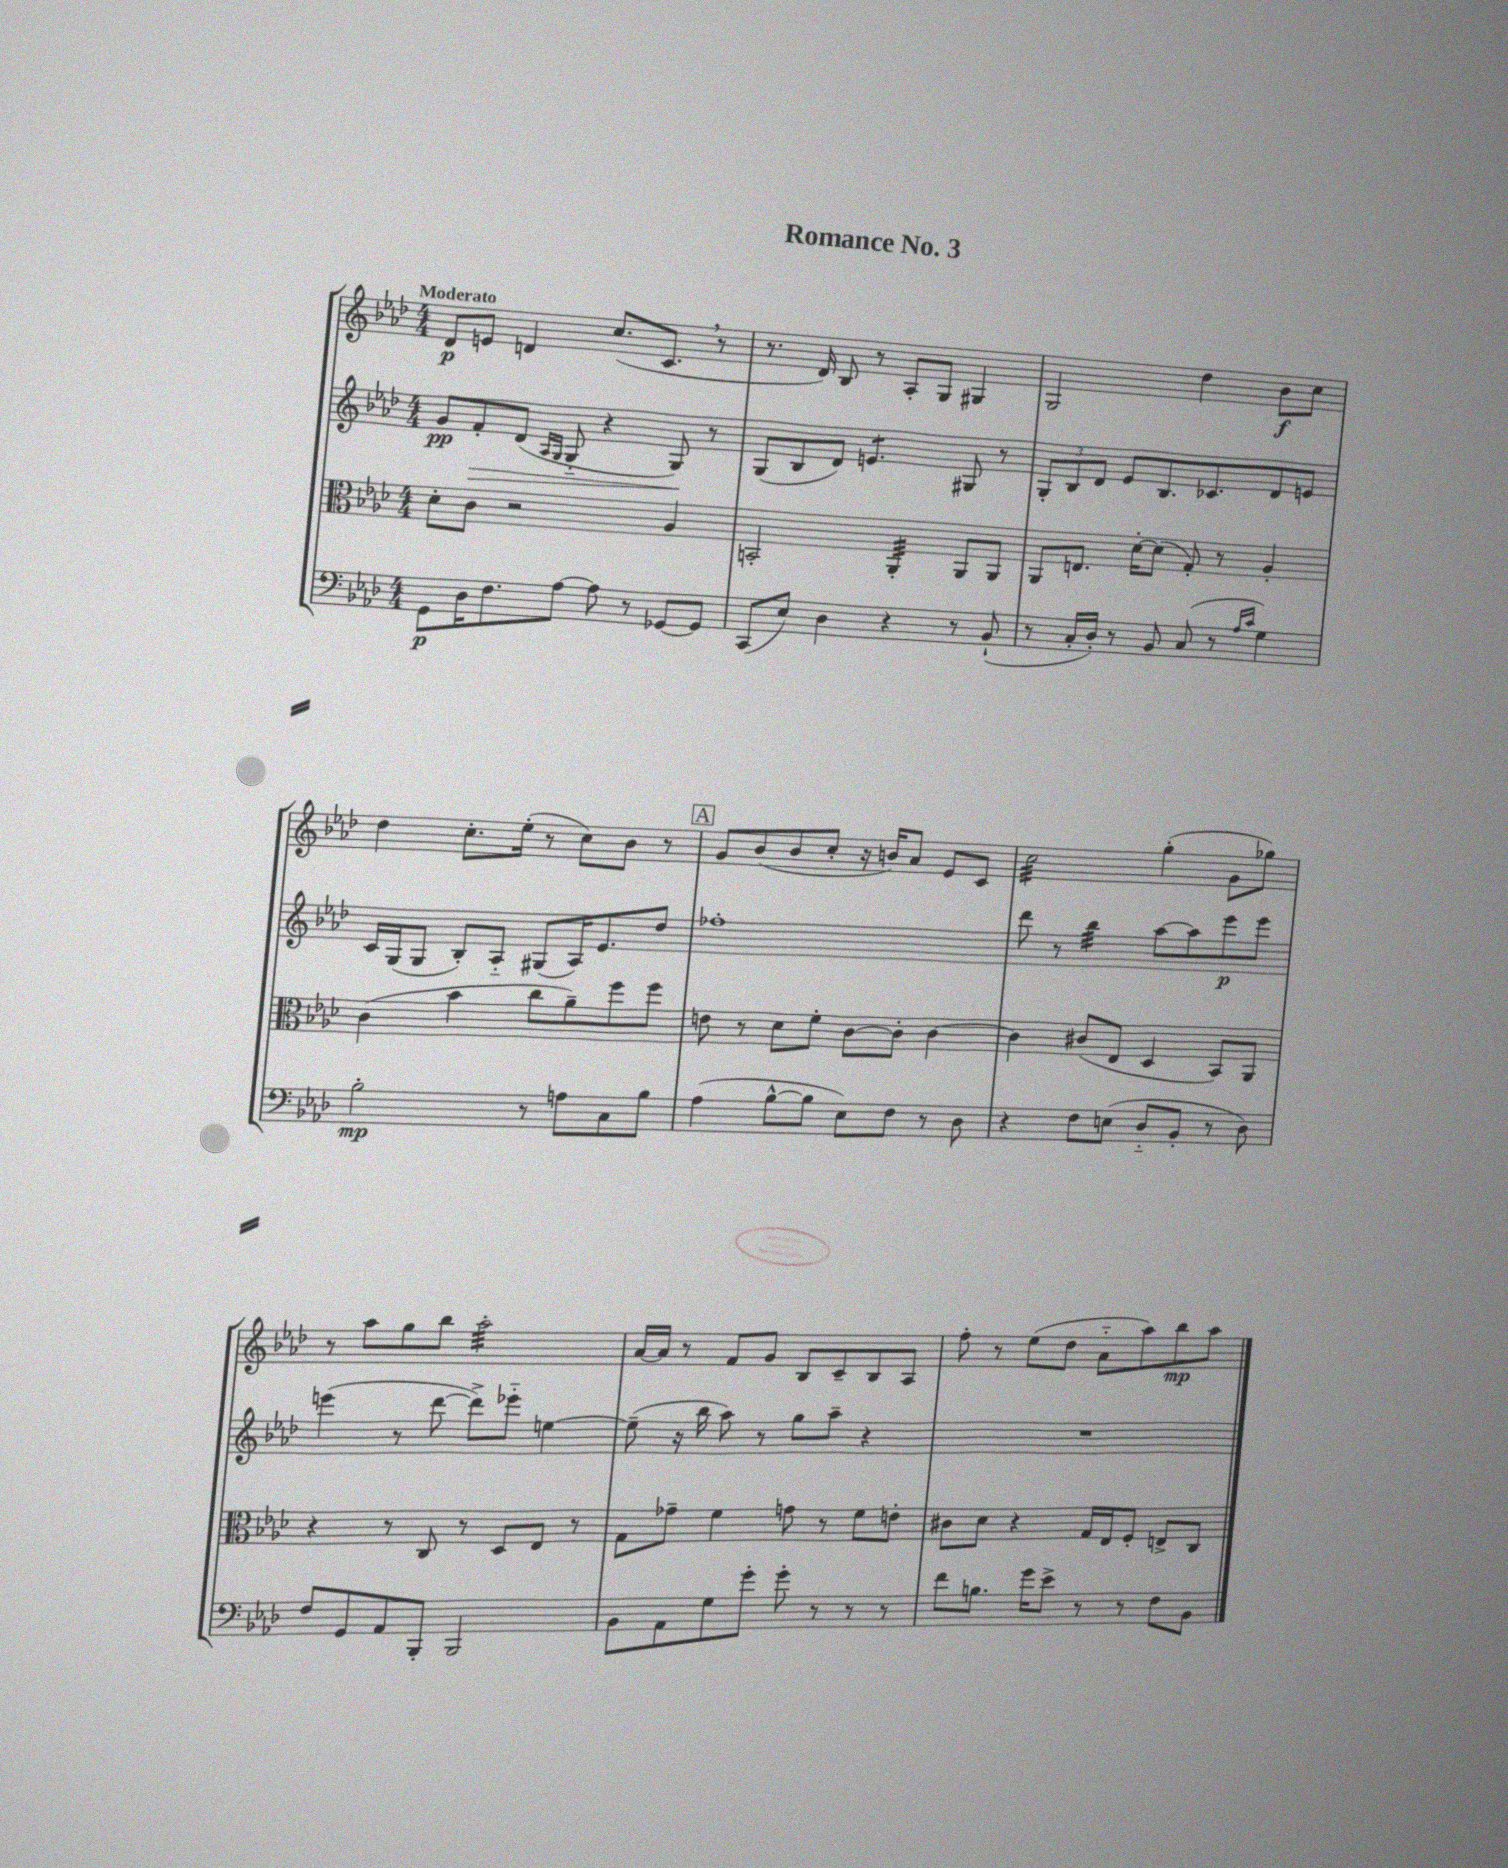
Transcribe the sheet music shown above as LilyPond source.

\header { title = "Romance No. 3" }
<<
\new StaffGroup <<
\new Staff = "s0" {
    \clef treble \key aes \major \numericTimeSignature \time 4/4 \tempo "Moderato"
    des'8\p e'8 d'4 c''8.( c'8. \breathe r8 |
    r8. des'16) bes8 r8 aes8-. g8 gis4 |
    g2 des''4 bes'8\f c''8 |
    des''4 c''8.-. ees''16-.( r8 c''8) bes'8 r8 |
    \mark \markup { \box "A" } g'8 bes'8( bes'8 c''8-. r16 b'16) aes'8 ees'8 c'8 |
    c''2:32 g''4-.( g'8 ges''8) |
    r8 aes''8 g''8 bes''8 aes''2:32-. |
    aes'16~ aes'16 r8 f'8 g'8 bes8 c'8-- bes8 aes8 |
    f''8-. r8 ees''8( des''8 aes'8-_ aes''8) bes''8\mp aes''8 \bar "|." |
}
\new Staff = "s1" {
    \clef treble \key aes \major \numericTimeSignature \time 4/4
    g'8\pp f'8-.\> des'8( \grace { aes16 g16 } g8-_ r4 g8\!) r8 |
    g8( bes8 des'8) e'4.:8 gis8 r8 |
    \tuplet 3/2 { g8-. bes8 des'8 } ees'8 bes8. ces'8. des'8 e'8 |
    c'16 g16( g8 bes8-.) aes8-_ gis8( aes16) ees'8. des''8 |
    \mark \markup { \box "A" } fes''1-. |
    des'''8 r8 bes''4:32 aes''8~ aes''8 ees'''8\p ees'''8 |
    e'''4( r8 des'''8~ des'''8->) ees'''8-_ e''4~ |
    e''8--( r16 bes''16 aes''8) r8 g''8 aes''8-- r4 |
    R1 \bar "|." |
}
\new Staff = "s2" {
    \clef alto \key aes \major \numericTimeSignature \time 4/4
    des'8-. c'8 r2 aes4 |
    b,2-. aes,4:32-. aes,8 aes,8 |
    aes,8 e8. des'16~-. des'8( g8-.) r8 aes4-. |
    c'4( bes'4 c''8 aes'8--) f''8 f''8 |
    \mark \markup { \box "A" } e'8 r8 des'8 f'8-. c'8~ c'8-. c'4~ |
    c'4 cis'8( ees8 des4 bes,8) aes,8 |
    r4 r8 c8 r8 des8 ees8 r8 |
    g8 ges'8-- f'4 g'8 r8 f'8 e'8-. |
    cis'8 des'8 r4 g16 ees16 f8-. e8-> c8 \bar "|." |
}
\new Staff = "s3" {
    \clef bass \key aes \major \numericTimeSignature \time 4/4
    g,8\p des16 f8. aes8~ aes8 r8 ges,8~ ges,8 |
    c,8( ees8) des4 r4 r8 bes,8-!( |
    r8 c16-. des16-.) r8 bes,8 c8( r8 \grace { aes16 c'16 } g4) |
    bes2-.\mp r8 a8 c8 bes8 |
    \mark \markup { \box "A" } aes4( bes8~-^ bes8 ees8) f8 r8 des8 |
    r4 f8 e8( des8-_ bes,8-. r8 des8) |
    f8 g,8 aes,8 bes,,8-. bes,,2 |
    bes,8 aes,8 g8 g'8-. g'8-. r8 r8 r8 |
    f'8 b8. g'16 ees'8-> r8 r8 f8 bes,8 \bar "|." |
}
>>
>>
\layout { \context { \Score \remove "Bar_number_engraver" } }
